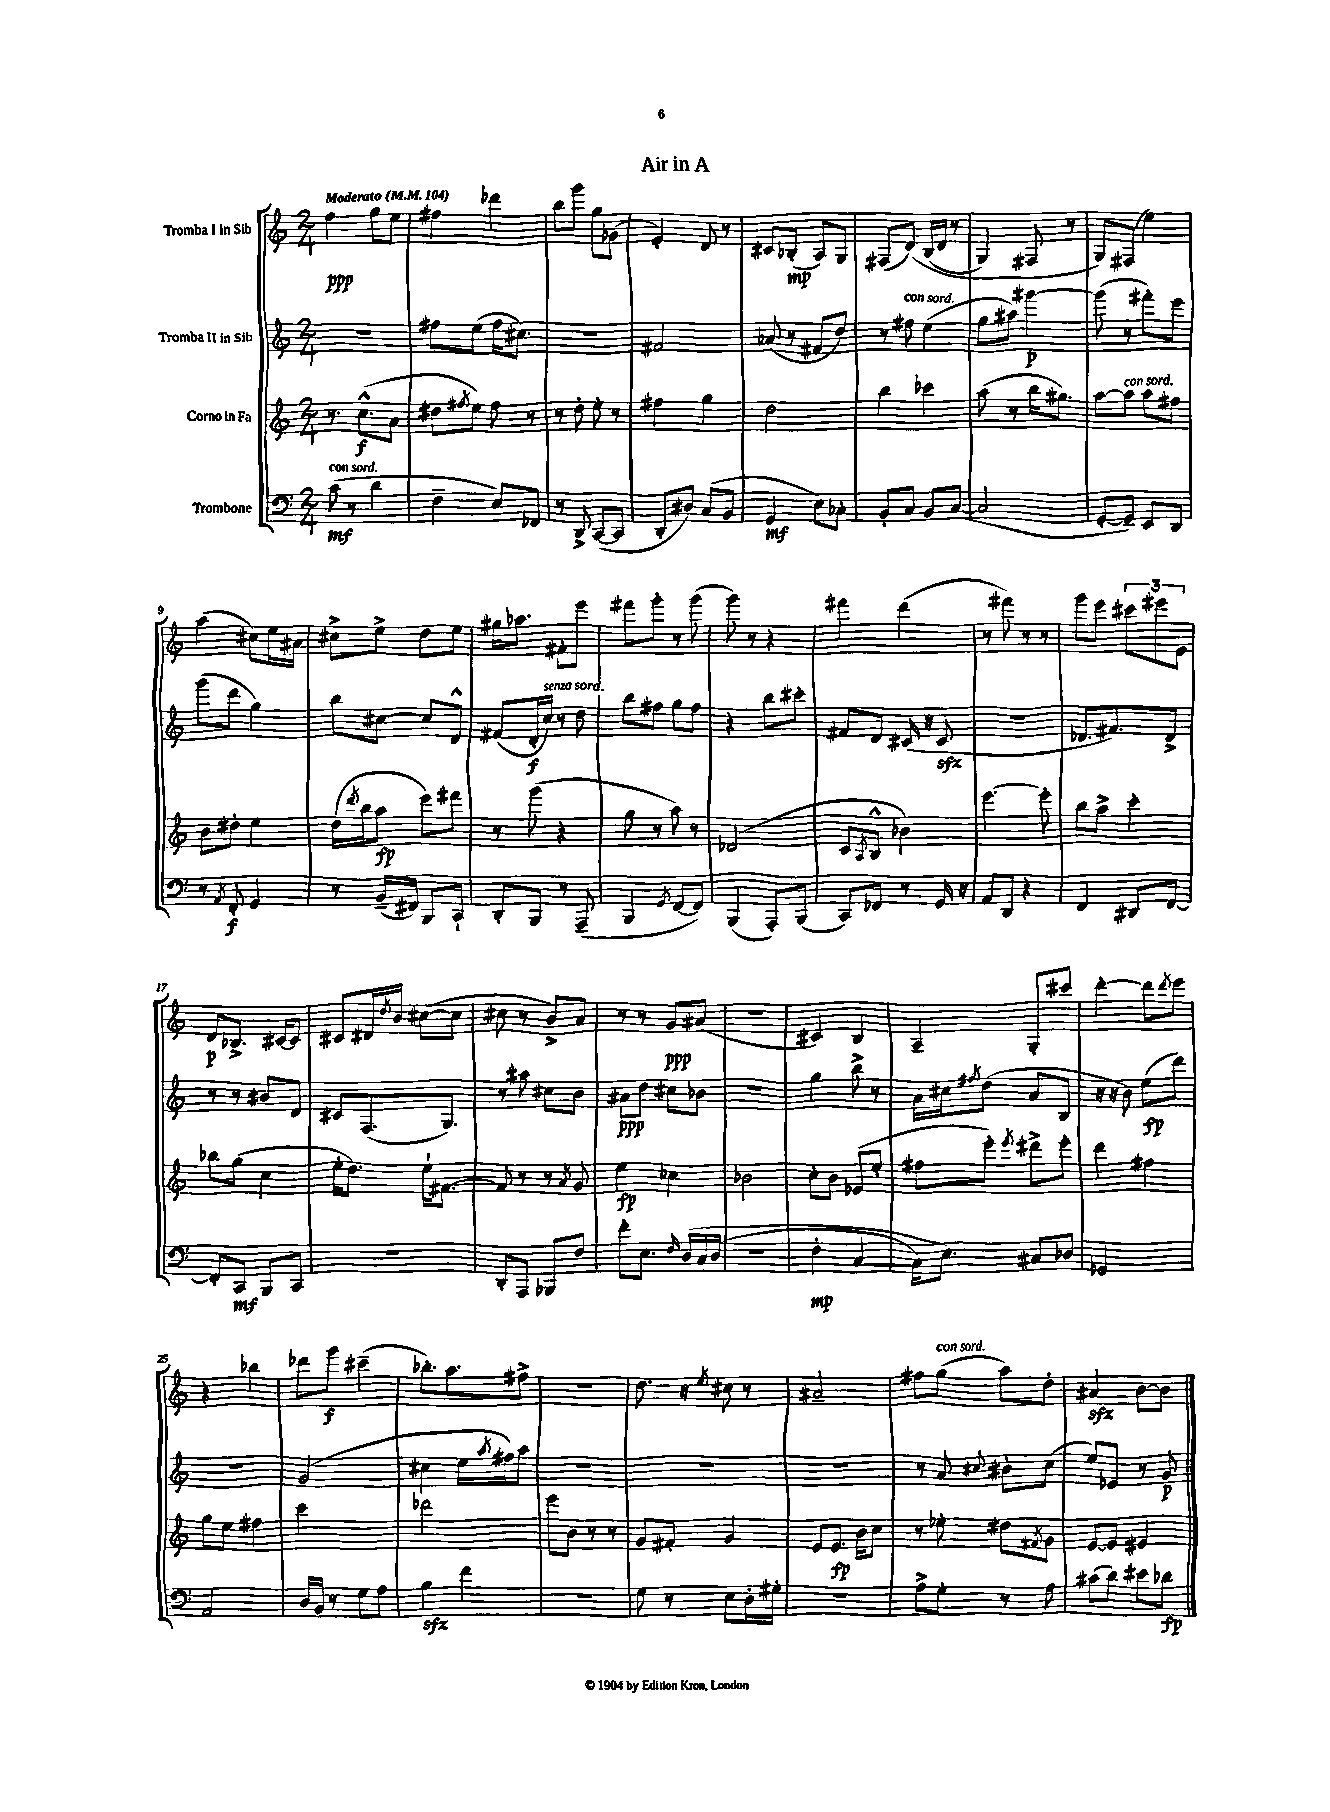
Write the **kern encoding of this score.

**kern	**dynam	**kern	**dynam	**kern	**dynam	**kern	**dynam
*part4	*part4	*part3	*part3	*part2	*part2	*part1	*part1
*staff4	*staff4	*staff3	*staff3	*staff2	*staff2	*staff1	*staff1
*I"Trombone	*	*I"Corno in Fa	*	*I"Tromba II in Sib	*	*I"Tromba I in Sib	*
*clefF4	*	*clefG2	*	*clefG2	*	*clefG2	*
*k[]	*	*k[]	*	*k[]	*	*k[]	*
*M2/4	*	*M2/4	*	*M2/4	*	*M2/4	*
*MM104	*	*MM104	*	*MM104	*	*MM104	*
=1	=1	=1	=1	=1	=1	=1	=1
!	!	!	!	!	!	!LO:TX:a:B:t=Moderato	!
!LO:TX:a:i:t=con sord.	!	!	!	!	!	!	!
(8c\	mf	8.r	.	2r	.	4ff\	ppp
8r	.	.	.	.	.	.	.
.	.	(8.cc^^\L	f	.	.	.	.
4d\	.	.	.	.	.	8gg\L	.
.	.	8a\J	.	.	.	8ee\J	.
=2	=2	=2	=2	=2	=2	=2	=2
4F~\	.	8dd#X\L	.	8ff#X\L	.	4ff#X\	.
.	.	8qff#X/	.	.	.	.	.
.	.	8ee\J)	.	(8ee\J	.	.	.
8E/L)	.	8ff#\	.	16ff#\KL	.	4ddd-X\	.
.	.	.	.	8.cc#X\J)	.	.	.
8FF-X/J	.	8r	.	.	.	.	.
=3	=3	=3	=3	=3	=3	=3	=3
8r	.	8r	.	2r	.	8bb\L	.
8DD^/	.	8dd'\	.	.	.	8ggg\J	.
([8CC/L	.	8ee'\	.	.	.	8gg\L	.
8CC/J]	.	8r	.	.	.	(8g-X\J	.
=4	=4	=4	=4	=4	=4	=4	=4
8DD'/L	.	4ff#X\	.	2f#X/	.	4e'/)	.
8D#X/J)	.	.	.	.	.	.	.
(8C/L	.	4gg\	.	.	.	8d/	.
8BB/J	.	.	.	.	.	8r	.
=5	=5	=5	=5	=5	=5	=5	=5
4GG/	mf	2dd\	.	(8a-X/	.	8c#X/L	.
.	.	.	.	8r	.	(8B-X'/J	mp
8E\L)	.	.	.	8f#X/L	.	8A/L)	.
8C-X'\J	.	.	.	8dd/J)	.	8G/J	.
=6	=6	=6	=6	=6	=6	=6	=6
8BB'/L	.	4bb\	.	8r	.	(8F#X/L	.
!	!	!	!	!LO:TX:a:i:t=con sord.	!	!	!
8C/J	.	.	.	8ff#X\	.	(8d/J)	.
8BB/L	.	4ccc-X\	.	(4ee\	.	(16B/LL	.
.	.	.	.	.	.	16d/JJ	.
([8C/J	.	.	.	.	.	8r	.
=7	=7	=7	=7	=7	=7	=7	=7
2C/]	.	(8aa\	.	8gg\L	.	4G/)	.
.	.	8r	.	8aa#X\J)	.	.	.
.	.	16bb\KL	.	[4ggg#X\	p	8F#X/	.
.	.	8.gg#X\J)	.	.	.	.	.
.	.	.	.	.	.	8r	.
=8	=8	=8	=8	=8	=8	=8	=8
[8GG'/L	.	[8aa\L	.	(8ggg#\]	.	8G/L)	.
!	!	!LO:TX:a:i:t=con sord.	!	!	!	!	!
8GG~/J])	.	8aa\J]	.	8r	.	(8F#X/J	.
8EE/L	.	8aa\L	.	8fff#X'\L)	.	4ee\)	.
8DD/J	.	8ff#X\J	.	8eee\J	.	.	.
!!LO:LB:g=z
=9	=9	=9	=9	=9	=9	=9	=9
8r	.	8b\L	.	(8ggg\L	.	(4aa\	.
8qAA/	.	.	.	.	.	.	.
8FF'/	f	8dd#X'\J	.	8ddd\J	.	.	.
4GG/	.	4ee\	.	4gg\)	.	8cc#X\L)	.
.	.	.	.	.	.	16ee\L	.
.	.	.	.	.	.	16a#X\JJ	.
=10	=10	=10	=10	=10	=10	=10	=10
8r	.	(16dd\LL	.	8bb\L	.	8cc#X^\L	.
.	.	8qddd/	.	.	.	.	.
.	.	16bb\J	.	.	.	.	.
(16BB~/LL	.	8aa\J	fp	[8cc#X\J	.	8ee^\J	.
16FF#X/JJ)	.	.	.	.	.	.	.
8BBB/L	.	8eee\L)	.	8cc#/L]	.	8dd\L	.
8CC`/J	.	8fff#X\J	.	8d^^/J	.	8ee\J	.
=11	=11	=11	=11	=11	=11	=11	=11
8DD'/L	.	8r	.	(8f#X/L	.	16gg#X\KL	.
.	.	.	.	.	.	8.aa-X\J	.
8BBB/J	.	(8ggg\	.	16d'/L	f	.	.
!	!	!	!	!LO:TX:a:i:t=senza sord.	!	!	!
.	.	.	.	16cc/JJ)	.	.	.
8r	.	4r	.	8r	.	8f#X'\L	.
(8AAA~/	.	.	.	8dd\	.	8eee\J	.
=12	=12	=12	=12	=12	=12	=12	=12
4BBB/	.	8gg\	.	8bb\L	.	8fff#X\L	.
.	.	8r	.	8ff#X\J	.	8ggg'\J	.
8qGG/	.	.	.	.	.	.	.
[8FF/L	.	8aa\)	.	8gg\L	.	8r	.
8FF/J])	.	8r	.	8ff#\J	.	(8ggg\	.
=13	=13	=13	=13	=13	=13	=13	=13
(4BBB/	.	(2d-X/	.	4r	.	8ggg\)	.
.	.	.	.	.	.	8r	.
8AAA'/L)	.	.	.	8bb\L	.	4r	.
(8BBB/J	.	.	.	8ccc#X'\J	.	.	.
=14	=14	=14	=14	=14	=14	=14	=14
8CC/L)	.	8c/L	.	8f#X/L	.	4fff#X\	.
.	.	8qA/	.	.	.	.	.
8FF-X/J	.	8B^^/J	.	8d/J	.	.	.
8r	.	4b-X\)	.	(16c#X/	.	(4ddd\	.
.	.	.	.	16r	.	.	.
16GG/	.	.	.	8c#zz/	.	.	.
16r	.	.	.	.	.	.	.
=15	=15	=15	=15	=15	=15	=15	=15
8AA/L	.	[4.eee\	.	2r	.	8r	.
8DD/J	.	.	.	.	.	8fff#X\)	.
4r	.	.	.	.	.	8r	.
.	.	8eee'\]	.	.	.	8r	.
=16	=16	=16	=16	=16	=16	=16	=16
4FF/	.	8bb\L	.	8.d-X/L	.	8ggg\L	.
.	.	8aa^\J	.	.	.	8eee\J	.
.	.	.	.	8.f#X/)	.	.	.
8DD#X/L	.	4ccc'\	.	.	.	12ccc#X\L	.
.	.	.	.	.	.	12eee#X\	.
[8FF/J	.	.	.	8d-^/J	.	.	.
.	.	.	.	.	.	12e\J	.
!!LO:LB:g=z
=17	=17	=17	=17	=17	=17	=17	=17
8FF'/L]	.	8bb-X\L	.	8r	.	8d/L	p
8CC/J	mf	(8gg\J	.	8r	.	8.B-X^/J	.
8BBB/L	.	4cc\	.	8b#X/L	.	.	.
.	.	.	.	.	.	[16c#X/KL	.
8CC/J	.	.	.	8d/J	.	8c#/J]	.
=18	=18	=18	=18	=18	=18	=18	=18
2r	.	16ee'\KL	.	8c#X/L	.	8c#X/L	.
.	.	8.dd\J)	.	.	.	.	.
.	.	.	.	(8.F/	.	16d#X/L	.
.	.	.	.	.	.	8qdd/	.
.	.	.	.	.	.	16b/JJ	.
.	.	16ee`\KL	.	.	.	([8cc#X\L	.
.	.	[8.f#X\J	.	8.G/J)	.	.	.
.	.	.	.	.	.	8cc#\J]	.
=19	=19	=19	=19	=19	=19	=19	=19
8DD'/L	.	8f#/]	.	8r	.	8cc#X\	.
8AAA/J	.	8r	.	8aa#X\	.	8r	.
8BBB-X/L	.	8r	.	8cc#X\L	.	8b^/L)	.
.	.	8qa/	.	.	.	.	.
8F/J	.	8g/	.	8b\J	.	8a/J	.
=20	=20	=20	=20	=20	=20	=20	=20
8f'\L	.	4ee\	fp	8a#X\L	ppp	8r	.
8.E\J	.	.	.	8dd\J	.	8r	.
.	.	4cc-X\	.	8cc#X\L	.	8g/L	ppp
16qqF/	.	.	.	.	.	.	.
(16D/LL	.	.	.	.	.	.	.
16C/	.	.	.	8b-X\J	.	(8a#X/J	.
(16D/JJ	.	.	.	.	.	.	.
=21	=21	=21	=21	=21	=21	=21	=21
2r	.	2b-X\	.	2r	.	2r	.
=22	=22	=22	=22	=22	=22	=22	=22
4F'\	mp	8cc'\L	.	4gg\	.	4c#X/)	.
.	.	8b\J	.	.	.	.	.
[4C/	.	(8e-X/L	.	8bb^\	.	4B/	.
.	.	8ee'/J	.	8r	.	.	.
=23	=23	=23	=23	=23	=23	=23	=23
16C\KL])	.	8ff#X\L	.	16a\LL	.	4A~/	.
8.E\J)	.	.	.	16cc#X\J	.	.	.
.	.	.	.	8qff#X/	.	.	.
.	.	8eee'\J)	.	(8dd\J	.	.	.
.	.	8qeee/	.	.	.	.	.
8C#X/L	.	8ddd#X^\L	.	8a/L	.	8G'/L	.
8D-X/J	.	8eee'\J	.	8B/J	.	8ccc#X/J	.
=24	=24	=24	=24	=24	=24	=24	=24
2GG-X/	.	4ddd\	.	16r	.	[4ddd'\	.
.	.	.	.	16r	.	.	.
.	.	.	.	8b\)	.	.	.
.	.	4ff#X\	.	(8ee\L	fp	8ddd\L]	.
.	.	.	.	.	.	8qddd/	.
.	.	.	.	8ddd\J)	.	8eee\J	.
!!LO:LB:g=z
=25	=25	=25	=25	=25	=25	=25	=25
2AA/	.	8gg\L	.	2r	.	4r	.
.	.	8ee\J	.	.	.	.	.
.	.	4ff#X\	.	.	.	4bb-X\	.
=26	=26	=26	=26	=26	=26	=26	=26
16D/LL	.	2ccc\	.	(2g/	.	8ddd-X\L	.
16BB/JJ	.	.	.	.	.	.	.
8r	.	.	.	.	.	8ggg\J	f
8G\L	.	.	.	.	.	(4ccc#X~\	.
8A\J	.	.	.	.	.	.	.
=27	=27	=27	=27	=27	=27	=27	=27
4Bzz\	.	2ddd-X\	.	4cc#X\	.	8.bb-X'\L)	.
.	.	.	.	.	.	8.aa\	.
4f\	.	.	.	16ee\LL	.	.	.
.	.	.	.	8qaa/	.	.	.
.	.	.	.	16ff#X\J)	.	.	.
.	.	.	.	8aa\J	.	8ff#X^\J	.
=28	=28	=28	=28	=28	=28	=28	=28
2r	.	8eee\L	.	2r	.	2r	.
.	.	8b\J	.	.	.	.	.
.	.	8r	.	.	.	.	.
.	.	8r	.	.	.	.	.
=29	=29	=29	=29	=29	=29	=29	=29
8G\	.	8g/L	.	2r	.	8.dd\	.
8r	.	8f#X'/J	.	.	.	.	.
.	.	.	.	.	.	16r	.
.	.	.	.	.	.	8qee/	.
8E\L	.	4g/	.	.	.	8cc#X\	.
16D'\L	.	.	.	.	.	8r	.
16G#X'\JJ	.	.	.	.	.	.	.
=30	=30	=30	=30	=30	=30	=30	=30
2r	.	8e/L	.	2r	.	2a#X~/	.
.	.	8.e/J	fp	.	.	.	.
.	.	16b\KL	.	.	.	.	.
.	.	8cc\J	.	.	.	.	.
=31	=31	=31	=31	=31	=31	=31	=31
8A^\L	.	8r	.	8r	.	8ff#X\L	.
!	!	!	!	!	!	!LO:TX:a:i:t=con sord.	!
8G'\J	.	8ee-X'\	.	8a/	.	(8gg\J	.
.	.	.	.	8qqcc#X/	.	.	.
8r	.	8dd#X\L	.	8b#X'\L	.	8aa\L)	.
.	.	8qf#X/	.	.	.	.	.
8A\	.	8g\J	.	(8cc#\J	.	8dd'\J	.
=32	=32	=32	=32	=32	=32	=32	=32
(8c#X\L	.	[8e/L	.	8ee/L)	.	4a#Xzz/	.
8d\J)	.	8e/J]	.	8e-X/J	.	.	.
8e#X\L	.	4e#X/	.	8r	.	[8b\L	.
8d-X\J	fp	.	.	8g/	p	8b\J]	.
==	==	==	==	==	==	==	==
*-	*-	*-	*-	*-	*-	*-	*-
